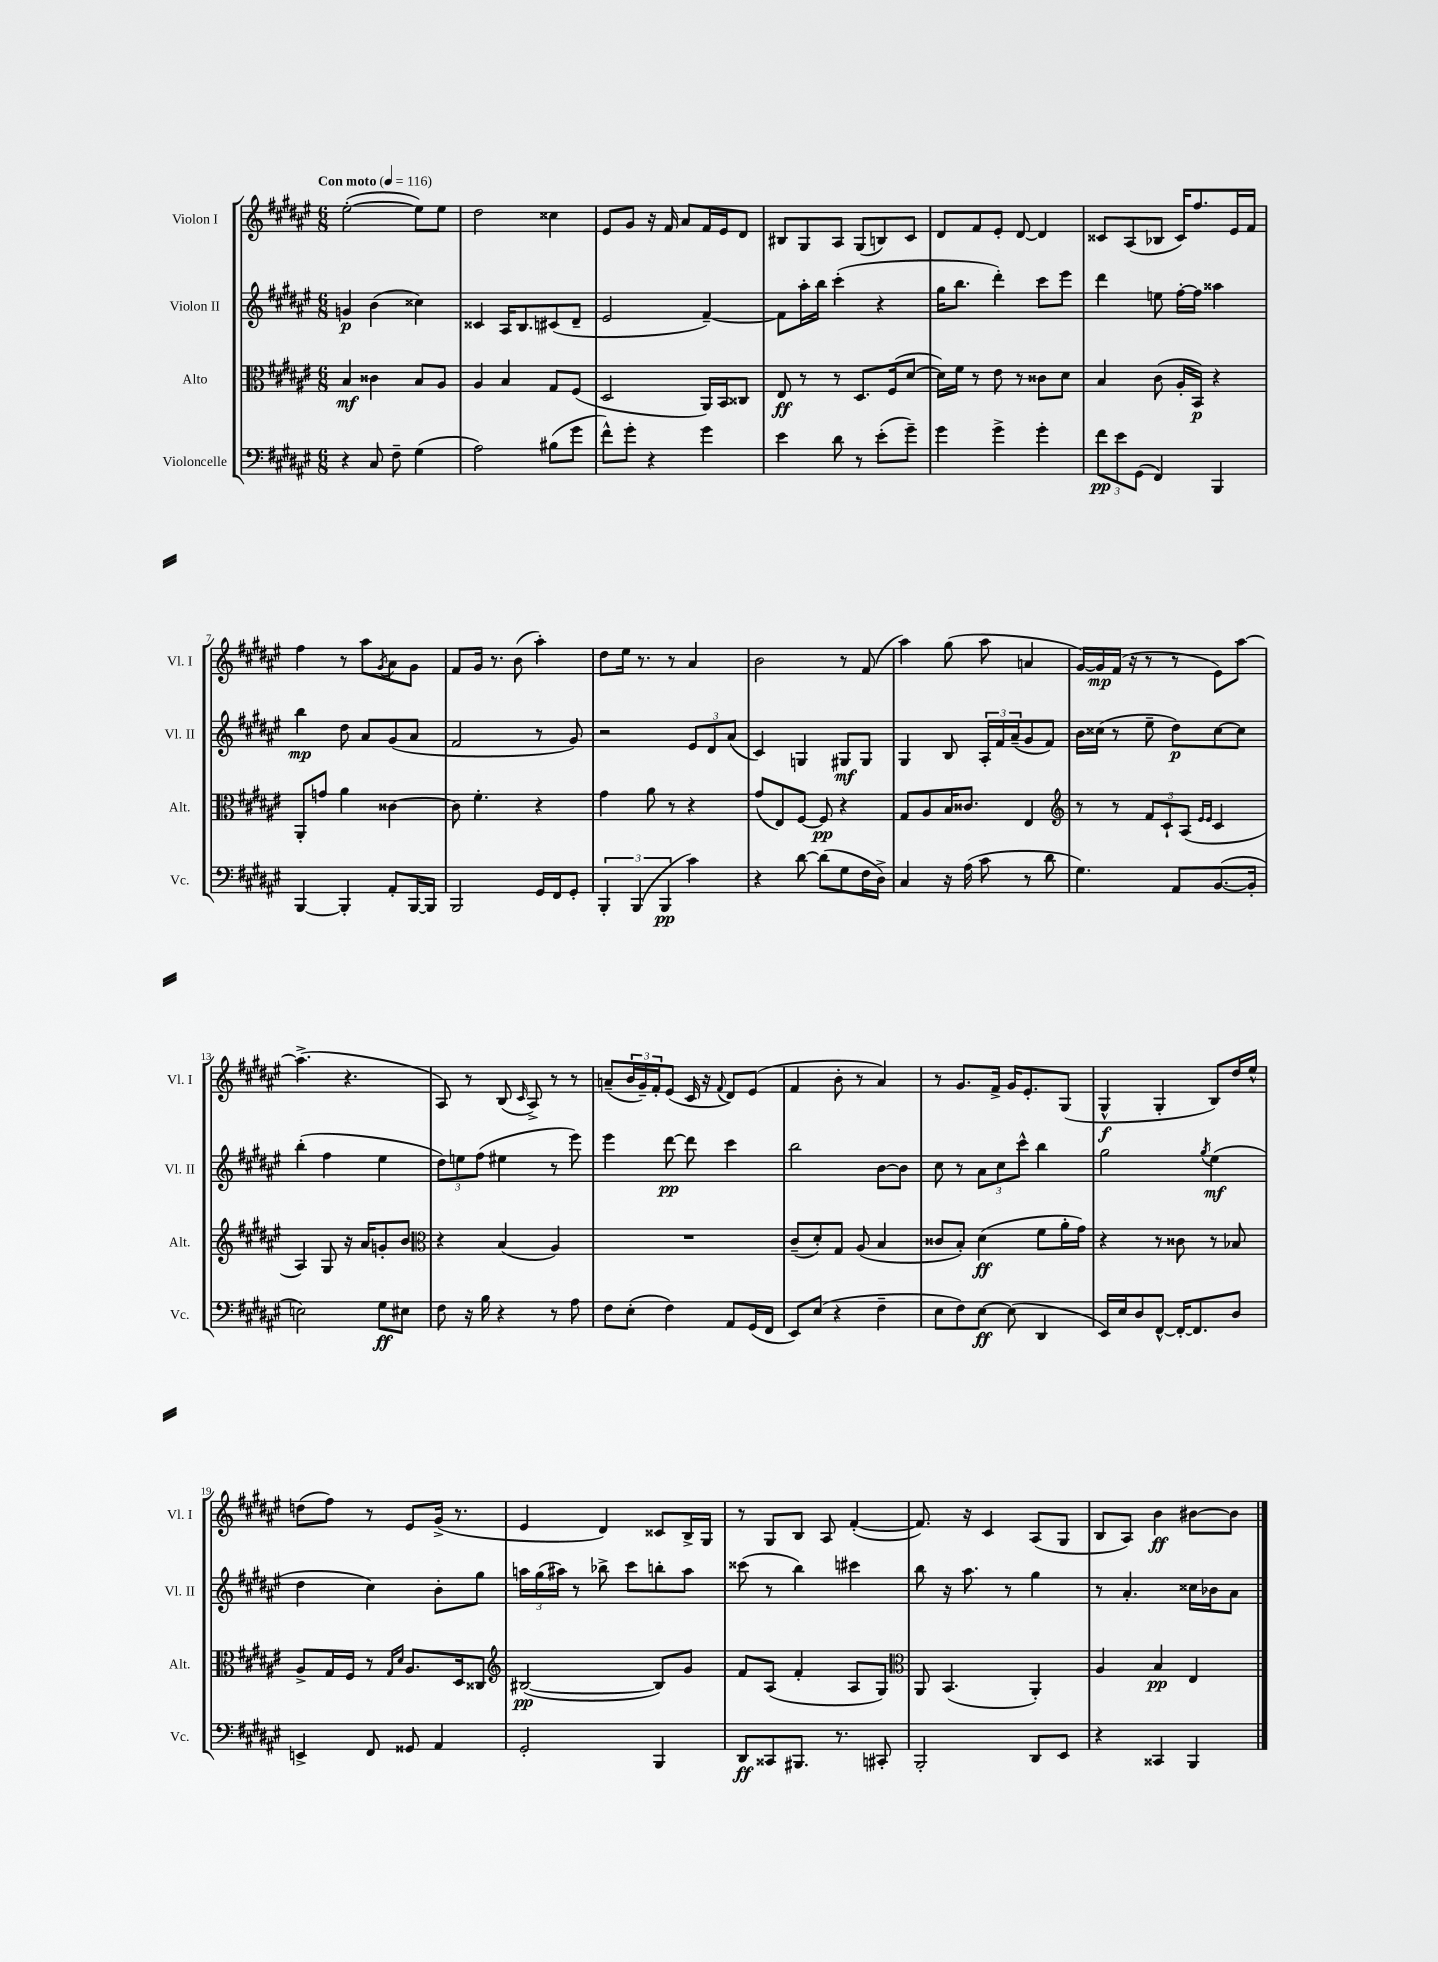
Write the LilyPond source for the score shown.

<<
\new StaffGroup <<
\new Staff = "s0" \with { instrumentName = "Violon I" shortInstrumentName = "Vl. I" } {
    \clef treble \key fis \major \numericTimeSignature \time 6/8 \tempo "Con moto" 4 = 116
    eis''2~-.( eis''8) eis''8 |
    dis''2 cisis''4 |
    eis'8 gis'8 r16 fis'16 ais'8 fis'16 eis'16 dis'8 |
    bis8 gis8 ais8 gis8( b8) cis'8 |
    dis'8 fis'8 eis'8-. dis'8~ dis'4 |
    cisis'8 ais8( bes8 cisis'16) fis''8. eis'16 fis'16 |
    fis''4 r8 ais''8 \acciaccatura { gis'8 } ais'8 gis'8 |
    fis'8 gis'16 r8. b'8( ais''4-.) |
    dis''8 eis''16 r8. r8 ais'4 |
    b'2 r8 fis'8( |
    ais''4) gis''8( ais''8 a'4 |
    gis'16~) gis'16\mp fis'16( r16 r8 r8 eis'8) ais''8~ |
    ais''4.->( r4. |
    ais8) r8 b8( \grace { cis'16 } ais8->) r8 r8 |
    a'8--( \tuplet 3/2 { b'16 gis'16--) fis'16-. } eis'8( cis'16 r16 \appoggiatura { fis'8 } dis'8) eis'8( |
    fis'4 b'8-. r8 ais'4) |
    r8 gis'8. fis'16-> gis'16 eis'8.-. gis8( |
    gis4-^\f gis4-. b8) dis''16 eis''16-^ |
    d''8( fis''8) r8 eis'8 gis'16->( r8. |
    eis'4 dis'4) cisis'8 b16-> gis16 |
    r8 gis8 b8 ais8 fis'4~-.( |
    fis'8.) r16 cis'4 ais8( gis8 |
    b8 ais8) b'4\ff bis'8~ bis'8 \bar "|." |
}
\new Staff = "s1" \with { instrumentName = "Violon II" shortInstrumentName = "Vl. II" } {
    \clef treble \key fis \major \numericTimeSignature \time 6/8
    g'4\p b'4( cisis''4) |
    cisis'4 ais16 b8. cis'8( dis'8-- |
    eis'2 fis'4~--) |
    fis'8 ais''16-. b''16 cis'''4-.( r4 |
    gis''16 b''8. dis'''4-.) cis'''8 eis'''8 |
    dis'''4 e''8 fis''16~-. fis''16 aisis''4 |
    b''4\mp dis''8 ais'8 gis'8( ais'8 |
    fis'2 r8 gis'8) |
    r2 \tuplet 3/2 { eis'8 dis'8 ais'8( } |
    cis'4) g4 gis8\mf gis8 |
    gis4 b8 \tuplet 3/2 { ais16-. fis'16 ais'16--( } gis'8 fis'8) |
    b'16 cisis''16( r8 eis''8-- dis''8\p) cisis''8~ cisis''8 |
    b''4-.( fis''4 eis''4 |
    \tuplet 3/2 { dis''8) e''8 fis''8( } eis''4 r8 eis'''8) |
    eis'''4 dis'''8~\pp dis'''8 cis'''4 |
    b''2 b'8~ b'8 |
    cis''8 r8 \tuplet 3/2 { ais'8 cis''8 cis'''8-^ } b''4 |
    gis''2 \acciaccatura { gis''8 } eis''4\mf( |
    dis''4 cis''4) b'8-. gis''8 |
    \tuplet 3/2 { a''16 gis''16( ais''16) } r8 bes''8-> cis'''8 b''8-. ais''8 |
    cisis'''8( r8 b''4) cis'''4 |
    b''8 r16 ais''8. r8 gis''4 |
    r8 ais'4.-. cisis''16 bes'16 ais'8 \bar "|." |
}
\new Staff = "s2" \with { instrumentName = "Alto" shortInstrumentName = "Alt." } {
    \clef alto \key fis \major \numericTimeSignature \time 6/8
    b4\mf cisis'4 b8 ais8 |
    ais4 b4 gis8 fis8( |
    dis2 ais,16) b,16 cisis8 |
    eis8\ff r8 r8 dis8. fis16( dis'8~ |
    dis'16) fis'16 r8 eis'8 r8 cisis'8 dis'8 |
    b4 cis'8( ais16-. b,16\p) r4 |
    ais,8-. g'8 ais'4 cisis'4~ |
    cisis'8 fis'4.-. r4 |
    gis'4 ais'8 r8 r4 |
    gis'8( eis8) fis8~ fis8\pp r4 |
    gis8 ais8 b16 cisis'8. eis4 |
    \clef treble r8 r8 \tuplet 3/2 { fis'8 cis'8-! ais8( } \grace { eis'16 eis'16 } cis'4 |
    ais4) gis8 r16 ais'16 g'8-. b'8 |
    \clef alto r4 b4( ais4) |
    R2. |
    cis'8--( dis'8-.) gis8 ais8( b4 |
    cisis'8 b8-.) dis'4\ff( fis'8 ais'16-. gis'16) |
    r4 r8 cisis'8 r8 bes8 |
    ais8-> gis16 fis16 r8 \grace { gis16 dis'16 } ais8. dis16 cisis8 |
    \clef treble bis2~\pp( bis8) gis'8 |
    fis'8 ais8( fis'4-. ais8 gis8) |
    \clef alto ais,8 b,4.( ais,4-.) |
    ais4 b4\pp eis4 \bar "|." |
}
\new Staff = "s3" \with { instrumentName = "Violoncelle" shortInstrumentName = "Vc." } {
    \clef bass \key fis \major \numericTimeSignature \time 6/8
    r4 cis8 fis8-- gis4( |
    ais2) bis8( gis'8 |
    fis'8-^) gis'8-. r4 gis'4 |
    eis'4 dis'8 r8 eis'8-.( gis'8--) |
    gis'4 gis'4-> gis'4-. |
    \tuplet 3/2 { fis'8\pp eis'8 gis,8( } fis,4) b,,4 |
    b,,4~ b,,4-. ais,8-. b,,16~ b,,16 |
    b,,2 gis,16 fis,16 gis,8-. |
    \tuplet 3/2 { b,,4-. b,,4( b,,4\pp } cis'4) |
    r4 dis'8~ dis'8( gis8 fis16 dis16->) |
    cis4 r16 ais16( cis'8 r8 dis'8 |
    gis4.) ais,8 b,8.~( b,16-. |
    e2) gis8\ff eis8 |
    fis8 r16 b16 r4 r8 ais8 |
    fis8 eis8-.( fis4) ais,8 gis,16( fis,16 |
    eis,8) eis8( r4 fis4-- |
    eis8 fis8) eis8~\ff eis8( dis,4 |
    eis,16) eis16 dis8 fis,8~-^ fis,16~-. fis,8. dis8 |
    e,4-> fis,8 gisis,8 ais,4 |
    gis,2-. b,,4 |
    dis,8\ff cisis,8 bis,,8. r8. cis,8-. |
    b,,2-. dis,8 eis,8 |
    r4 cisis,4 b,,4 \bar "|." |
}
>>
>>
